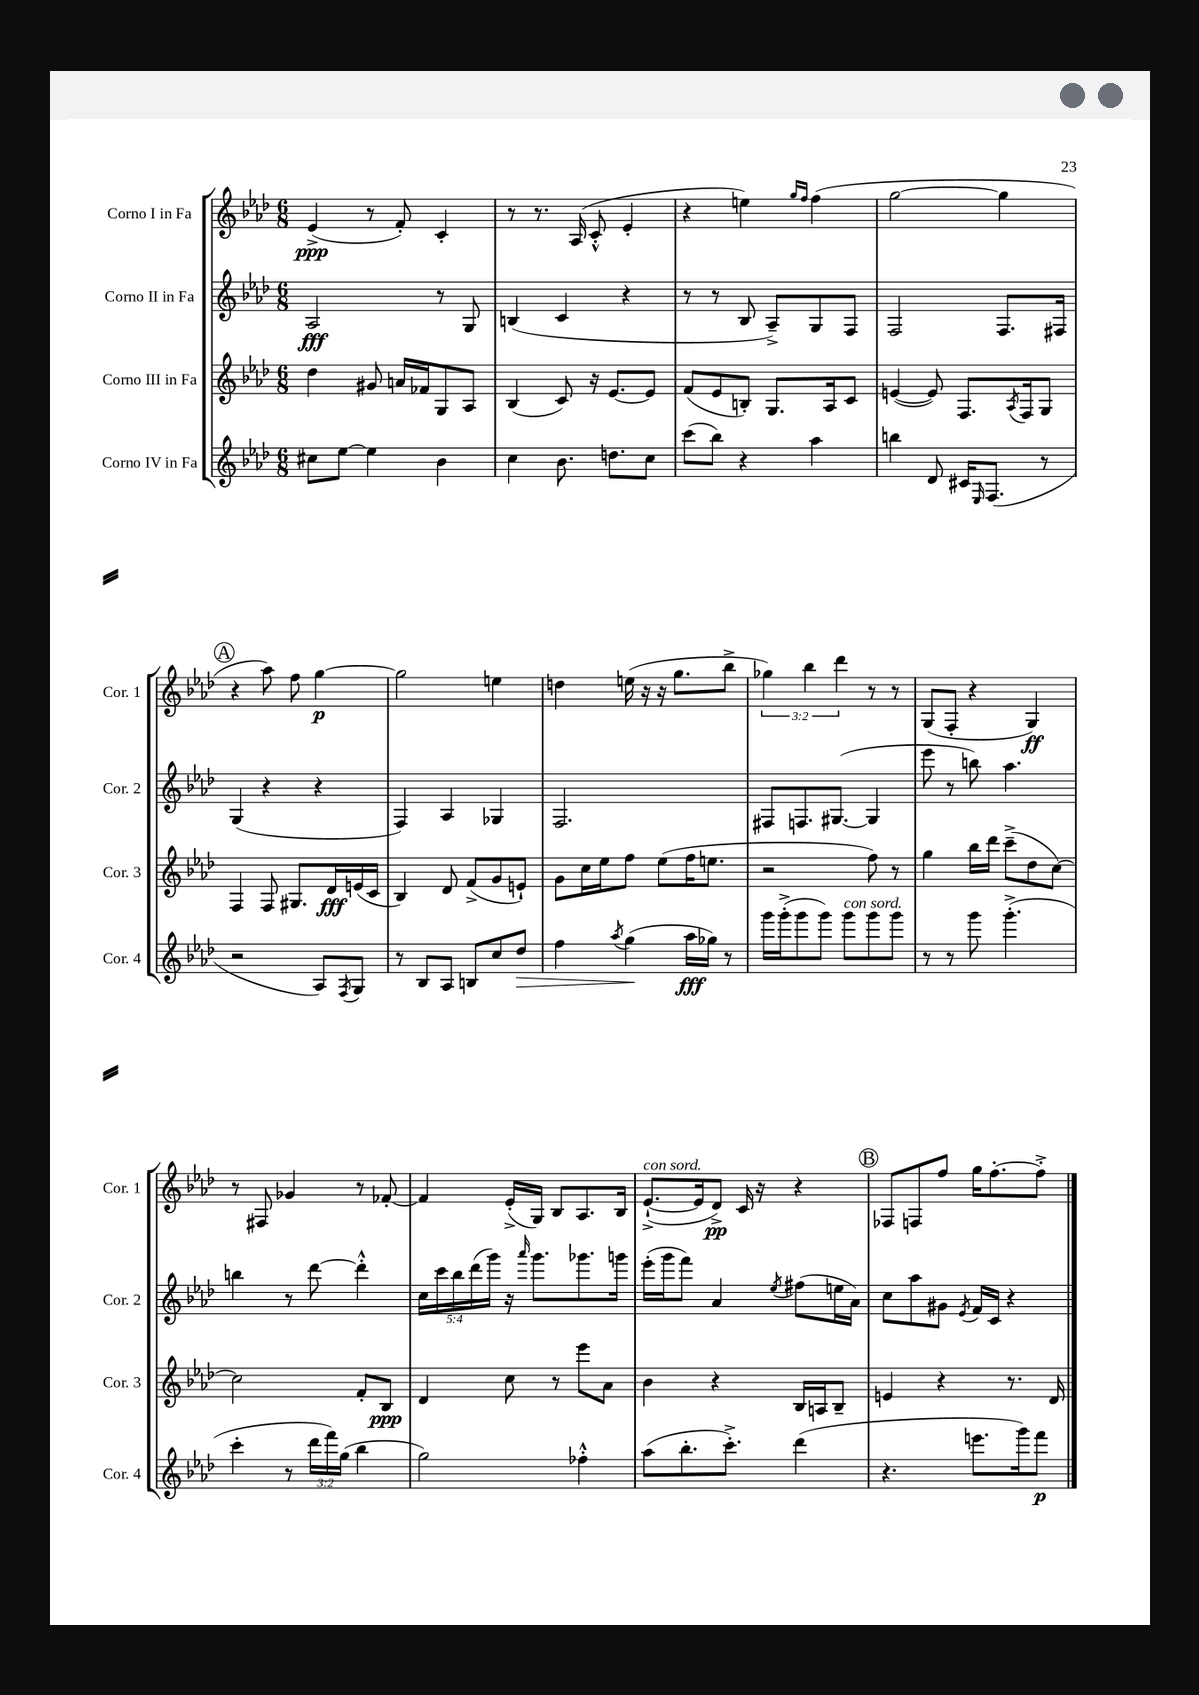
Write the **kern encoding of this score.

**kern	**dynam	**kern	**dynam	**kern	**dynam	**kern	**dynam
*part4	*part4	*part3	*part3	*part2	*part2	*part1	*part1
*staff4	*staff4	*staff3	*staff3	*staff2	*staff2	*staff1	*staff1
*I"Corno IV in Fa	*	*I"Corno III in Fa	*	*I"Corno II in Fa	*	*I"Corno I in Fa	*
*I'Cor. 4	*	*I'Cor. 3	*	*I'Cor. 2	*	*I'Cor. 1	*
*clefG2	*	*clefG2	*	*clefG2	*	*clefG2	*
*k[b-e-a-d-]	*	*k[b-e-a-d-]	*	*k[b-e-a-d-]	*	*k[b-e-a-d-]	*
*M6/8	*	*M6/8	*	*M6/8	*	*M6/8	*
=1	=1	=1	=1	=1	=1	=1	=1
8cc#X\L	.	4dd-\	.	2A-/	fff	(4e-^/	ppp
[8ee-\J	.	.	.	.	.	.	.
4ee-\]	.	8g#X/	.	.	.	8r	.
.	.	16an/LL	.	.	.	8f'/)	.
.	.	16f-X/J	.	.	.	.	.
4b-\	.	8G/	.	8r	.	4c'/	.
.	.	8A-/J	.	8G/	.	.	.
=2	=2	=2	=2	=2	=2	=2	=2
4cc\	.	(4B-/	.	(4Bn/	.	8r	.
.	.	.	.	.	.	8.r	.
8.b-\	.	8c/)	.	4c/	.	.	.
.	.	.	.	.	.	(16A-/	.
.	.	16r	.	.	.	8c'^^/	.
8.ddn\L	.	[8.e-/L	.	.	.	.	.
.	.	.	.	4r	.	4e-'/	.
8cc\J	.	8e-/J]	.	.	.	.	.
=3	=3	=3	=3	=3	=3	=3	=3
(8ccc\L	.	(8f/L	.	8r	.	4r	.
8bb-\J)	.	8e-/	.	8r	.	.	.
4r	.	8Bn'/J)	.	8B-/	.	4een\)	.
.	.	8.G/L	.	8A-~^/L)	.	.	.
.	.	.	.	.	.	16qqgg/LL	.
.	.	.	.	.	.	16qqff/JJ	.
4aa-\	.	.	.	8G/	.	(4ff\	.
.	.	16A-/k	.	.	.	.	.
.	.	8c/J	.	8F/J	.	.	.
=4	=4	=4	=4	=4	=4	=4	=4
4bbn\	.	([4en/	.	2F/	.	[2gg\	.
8d-/	.	8e/])	.	.	.	.	.
16c#X/KL	.	8.F/L	.	.	.	.	.
16qqE-/	.	.	.	.	.	.	.
(8.F/J	.	.	.	.	.	.	.
.	.	.	.	8.F/L	.	4gg\]	.
.	.	8qA-/	.	.	.	.	.
.	.	16F/k	.	.	.	.	.
8r	.	8G/J	.	.	.	.	.
.	.	.	.	16F#X/Jk	.	.	.
!!LO:LB:g=z
!!LO:REH:place=s1:t=A
=5	=5	=5	=5	=5	=5	=5	=5
2r	.	4F/	.	(4G/	.	4r	.
.	.	8F/	.	4r	.	8aa-\)	.
.	.	8.G#X/L	.	.	.	8ff\	.
8A-/L)	.	.	.	4r	.	[4gg\	p
.	.	16d-/L	fff	.	.	.	.
8qF/	.	.	.	.	.	.	.
8G/J	.	(16en/	.	.	.	.	.
.	.	16c/JJ	.	.	.	.	.
=6	=6	=6	=6	=6	=6	=6	=6
8r	.	4B-/)	.	4F/)	.	2gg\]	.
8B-/L	.	.	.	.	.	.	.
8A-/J	.	8d-/	.	4A-/	.	.	.
8Bn/L	.	(8f^/L	.	.	.	.	.
8cc/	.	8g/	.	4G-X/	.	4een\	.
!	!LO:HP:b	!	!	!	!	!	!
8dd-/J	>	8en`/J)	.	.	.	.	.
=7	=7	=7	=7	=7	=7	=7	=7
4ff\	.	8g\L	.	2.F/	.	4ddn\	.
.	.	16cc\L	.	.	.	.	.
.	.	16ee-\J	.	.	.	.	.
8qaa-/	.	.	.	.	.	.	.
(4gg\	.	8ff\J	.	.	.	(16een\	.
.	.	.	.	.	.	16r	.
.	.	(8ee-\L	.	.	.	16r	.
.	.	.	.	.	.	8.gg\L	.
16aa-\LL	] fff	16ff\K	.	.	.	.	.
16gg-X\JJ)	.	8.een\J	.	.	.	.	.
8r	.	.	.	.	.	8bb-^\J	.
=8	=8	=8	=8	=8	=8	=8	=8
16ggg\LL	.	2r	.	8F#X/L	.	6gg-X\)	.
(16ggg'^\J	.	.	.	.	.	.	.
8ggg\	.	.	.	8.Fn/	.	.	.
.	.	.	.	.	.	6bb-\	.
8ggg\J)	.	.	.	.	.	.	.
.	.	.	.	([8.G#X/J	.	.	.
.	.	.	.	.	.	6ddd-\	.
!LO:TX:a:i:t=con sord.	!	!	!	!	!	!	!
8ggg\L	.	.	.	.	.	.	.
8ggg\	.	8ff\)	.	4G#/]	.	8r	.
8ggg\J	.	8r	.	.	.	8r	.
=9	=9	=9	=9	=9	=9	=9	=9
8r	.	4gg\	.	8eee-\	.	(8G/L	.
8r	.	.	.	8r	.	8F'/J	.
8ggg\	.	16bb-\LL	.	8bbn\)	.	4r	.
.	.	16ddd-\JJ	.	.	.	.	.
(4.ggg'^\	.	(8ccc~^\L	.	4.aa-\	.	.	.
.	.	8dd-\	.	.	.	4G/)	ff
.	.	[8cc\J)	.	.	.	.	.
!!LO:LB:g=z
=10	=10	=10	=10	=10	=10	=10	=10
4ccc'\	.	2cc\]	.	4bbn\	.	8r	.
.	.	.	.	.	.	8F#X/	.
8r	.	.	.	8r	.	4g-X/	.
24ddd-\LL	.	.	.	[8ddd-\	.	.	.
24fff\)	.	.	.	.	.	.	.
(24gg\JJ	.	.	.	.	.	.	.
4bb-\	.	8f'/L	.	4ddd-'^^\]	.	8r	.
.	.	8B-/J	ppp	.	.	[8f-X'/	.
=11	=11	=11	=11	=11	=11	=11	=11
2gg\)	.	4d-/	.	20cc\LL	.	4f-/]	.
.	.	.	.	20ccc\	.	.	.
.	.	.	.	20bb-\	.	.	.
.	.	.	.	(20ddd-\	.	.	.
.	.	.	.	20ggg\JJ)	.	.	.
.	.	8cc\	.	16r	.	(16e-'^/LL	.
.	.	.	.	16qqaaa-/	.	.	.
.	.	.	.	8.ggg\L	.	16G/JJ)	.
.	.	8r	.	.	.	8B-/L	.
4ff-X'^^\	.	8eee-\L	.	8.ggg-X\	.	8.A-/	.
.	.	8a-\J	.	.	.	.	.
.	.	.	.	16gggn\Jk	.	16B-/Jk	.
=12	=12	=12	=12	=12	=12	=12	=12
!	!	!	!	!	!	!LO:TX:a:i:t=con sord.	!
(8aa-\L	.	4b-\	.	(16eee-'\LL	.	([8.e-`^/L	.
.	.	.	.	16ggg\J	.	.	.
8.bb-'\	.	.	.	8fff\J)	.	.	.
.	.	.	.	.	.	16e-/k]	.
.	.	4r	.	4a-/	.	8d-^/J)	pp
8.ccc'^\J)	.	.	.	.	.	.	.
.	.	.	.	.	.	16c/	.
.	.	.	.	.	.	16r	.
.	.	.	.	8qee-/	.	.	.
(4ddd-\	.	16B-/LL	.	(8ff#X\L	.	4r	.
.	.	16An/J	.	.	.	.	.
.	.	8B-~/J	.	16een\L	.	.	.
.	.	.	.	16a-\JJ)	.	.	.
!!LO:REH:place=s1:t=B
=13	=13	=13	=13	=13	=13	=13	=13
4.r	.	4en/	.	8cc\L	.	8F-X/L	.
.	.	.	.	8aa-\	.	8Fn/	.
.	.	4r	.	8g#X\J	.	8ff/J	.
.	.	.	.	8qe-/	.	.	.
8.eeen\L	.	.	.	16f/LL	.	16gg\KL	.
.	.	.	.	16c/JJ	.	[8.ff'\	.
.	.	8.r	.	4r	.	.	.
16ggg\k)	.	.	.	.	.	.	.
8fff\J	p	.	.	.	.	8ff'^\J]	.
.	.	16d-/	.	.	.	.	.
==	==	==	==	==	==	==	==
*-	*-	*-	*-	*-	*-	*-	*-
